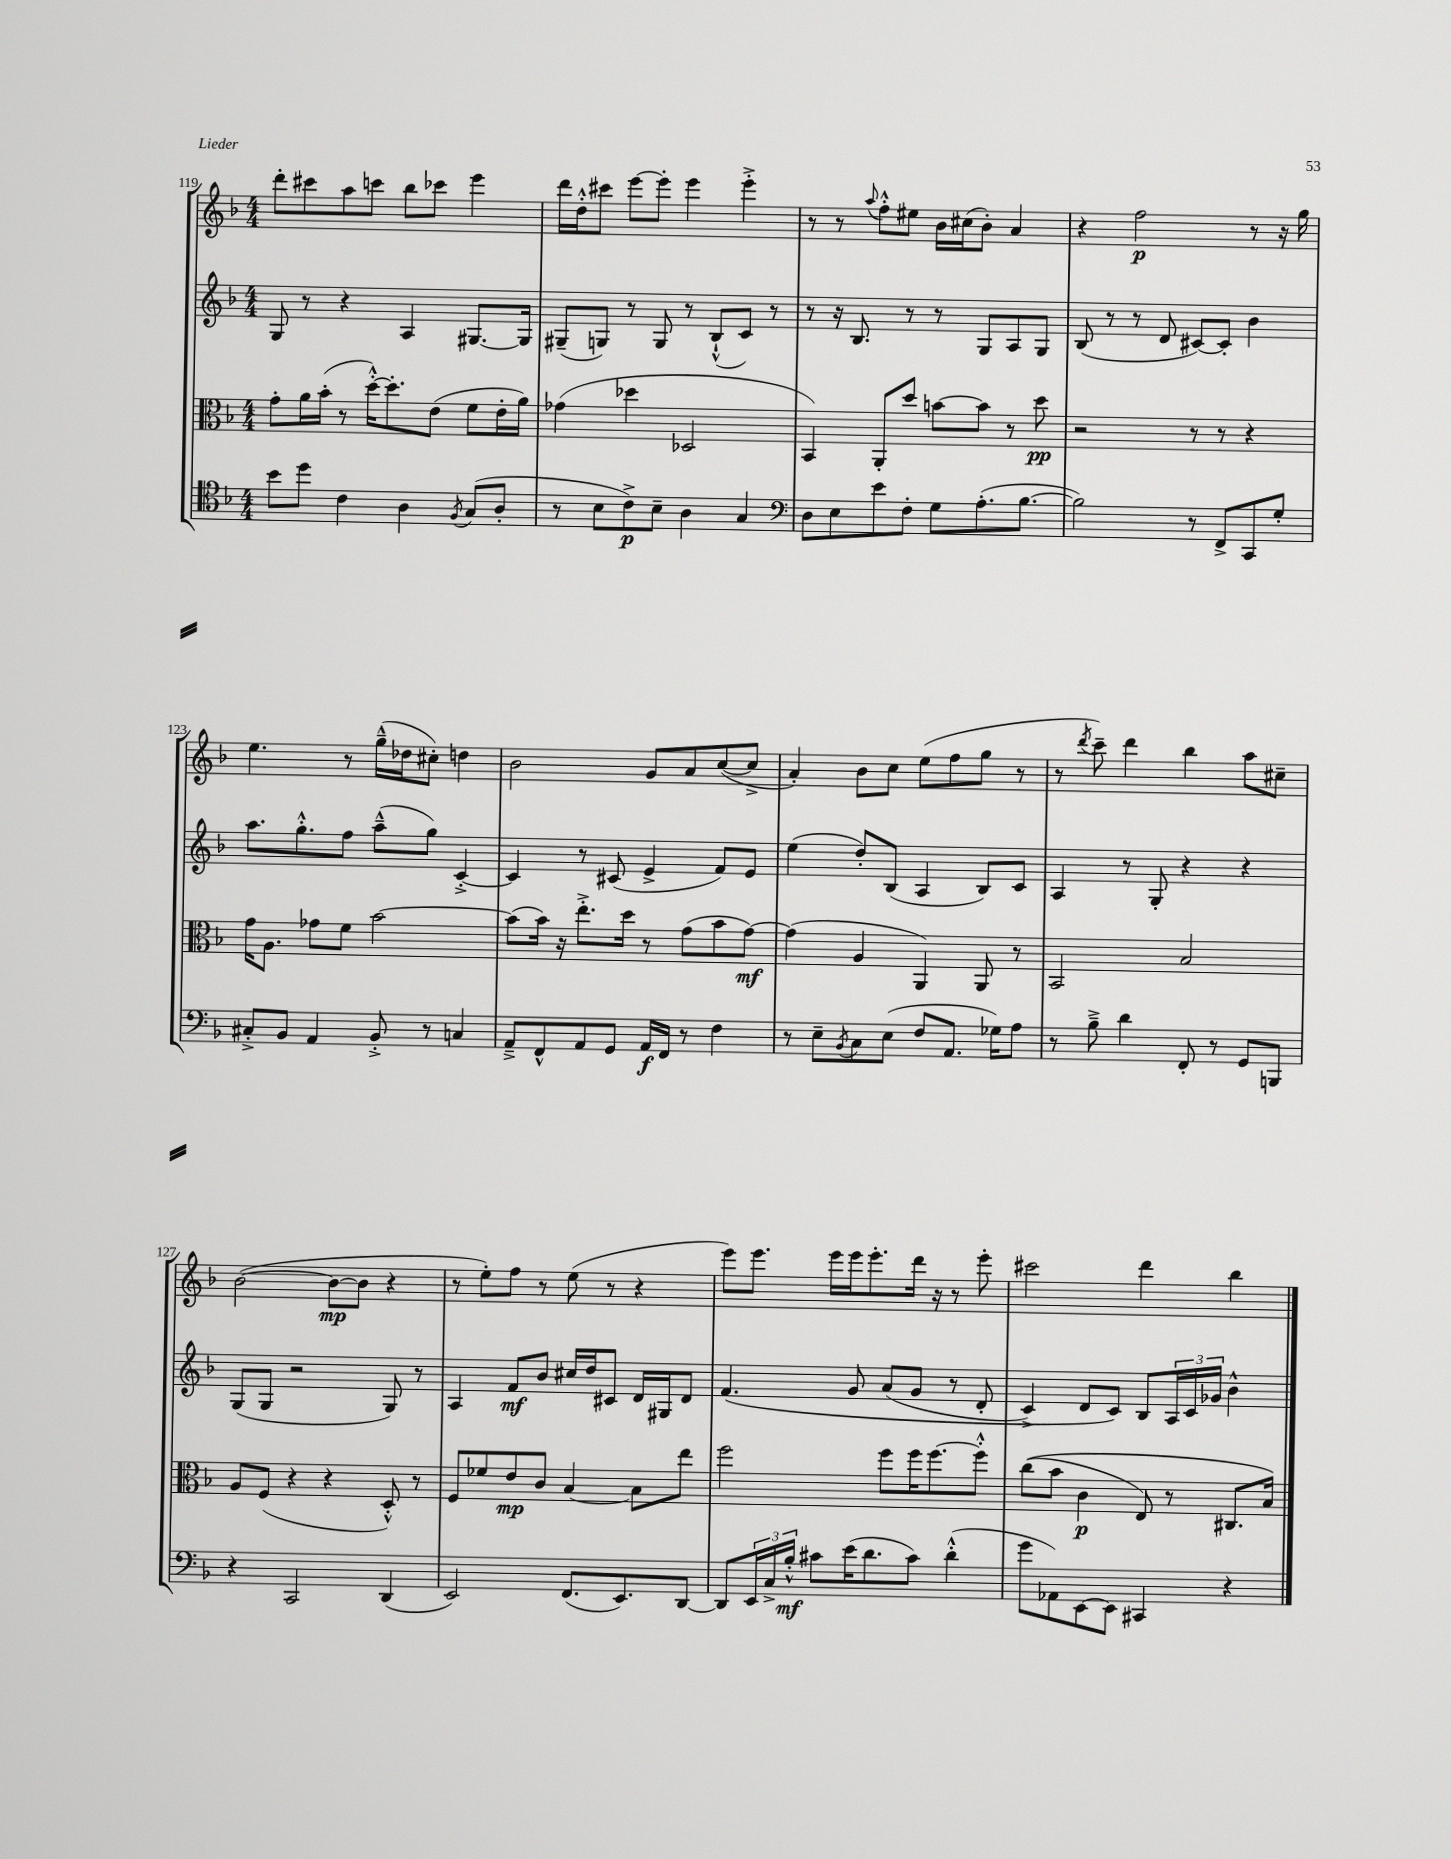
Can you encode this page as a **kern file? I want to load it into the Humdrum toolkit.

**kern	**kern	**kern	**kern
*staff4	*staff3	*staff2	*staff1
*clefC4	*clefC3	*clefG2	*clefG2
*k[b-]	*k[b-]	*k[b-]	*k[b-]
*M4/4	*M4/4	*M4/4	*M4/4
8b-	8g'	8G	8ddd'
8dd	16a	8r	8ccc#
.	(16b-'	.	.
4c	8r	4r	8aa
.	[16dd'^^)	.	8ccc
.	8.dd']	.	.
4A	.	4A	8bb-
.	(8e	.	8ccc-
8qF	.	.	.
(8G	8f	[8.G#	4eee
8A'	16e'	.	.
.	16a)	16G#]	.
=	=	=	=
8r	(4g-	(8G#~	16ddd
.	.	.	16dd'^^
8B-	.	8G)	8ccc#
8c^)	4dd-	8r	[8eee
8B-~	.	8G	8eee']
4A	2D-	8r	4eee
.	.	(8B-`^^	.
4G	.	8c)	4eee'^
.	.	8r	.
=	=	=	=
*clefF4	*	*	*
8D	4BB-)	8r	8r
8E	.	16r	8r
.	.	8.B-	.
.	.	.	8qqaa
8e	8AA'	.	8ff'^^
8F'	8dd	8r	8ee#
8G	[8b	8r	16b-
.	.	.	(16cc#
(8.A'	8b]	8G	8b-')
.	8r	8A	4a
[8.B-	.	.	.
.	8dd	8G	.
=	=	=	=
2B-])	2r	(8B-	4r
.	.	8r	.
.	.	8r	2ff
.	.	8d	.
8r	8r	[8c#)	.
8FF^	8r	8c#']	.
8CC	4r	4b-	8r
8G'	.	.	16r
.	.	.	16gg
=	=	=	=
8C#'^	16g	8.aa	4.ee
.	8.A	.	.
8BB-	.	.	.
.	.	8.gg'^^	.
4AA	8g-	.	.
.	8f	8ff	8r
8BB-'^	[2b-	(8aa~^^	(16gg~^^
.	.	.	16dd-
8r	.	8gg)	8cc#')
4C	.	[4c'^	4dd
=	=	=	=
8AA~^	(8b-]	4c]	2b-
8FF^^	16b-)	.	.
.	16r	.	.
8AA	8.ee'^	8r	.
8GG	.	(8c#	.
.	16dd	.	.
16AA	8r	4e^	8g
16FF	.	.	.
8r	(8g	.	8a
4F	8b-	8f)	([8cc
.	[8g)	8e	8cc^]
=	=	=	=
8r	(4g]	(4ee	4a')
8E~	.	.	.
8qBB-	.	.	.
8C	4A	8dd')	8b-
(8E	.	(8B-	8cc
8F	4AA)	4A	(8ee
8.AA	.	.	8ff
.	8AA	8B-)	8gg
16G-)	.	.	.
8A	8r	8c	8r
=	=	=	=
8r	2BB-	4A	8r
.	.	.	8qddd
8B-~^	.	.	8ccc~)
4d	.	8r	4ddd
.	.	8G'	.
8FF'	2B-	4r	4bb-
8r	.	.	.
8GG	.	4r	8aa
8BBB	.	.	8cc#~
=	=	=	=
4r	8A	(8G	([2b-
.	(8F	8G	.
2CC	4r	2r	.
.	4r	.	8b-_
.	.	.	8b-]
(4DD	8D'^^)	8G)	4r
.	8r	8r	.
=	=	=	=
2EE)	8F	4A	8r
.	8f-	.	8ee')
.	8e	8f	8ff
.	8c	8b-	8r
(8.FF	[4B-	16cc#	(8ee
.	.	16dd	.
.	.	8c#	8r
8.EE)	.	.	.
.	8B-]	16d	4r
.	.	16G#	.
[8DD	8ee	8d	.
=	=	=	=
8DD]	2ff	&(4.f	8eee)
24EE	.	.	8.eee
24C^	.	.	.
24B-'^^	.	.	.
8c#	.	.	.
.	.	.	16eee
(16e	.	8g	16eee
8.d	.	.	8.eee'
.	8ff	(8a	.
8c#)	16ff	8g	16ddd
.	[8.ff	.	16r
(4d'^^	.	8r	8r
.	8ff'^^]	8d'	8eee'
=	=	=	=
8g	&((8cc	4c^)	2ccc#
8AA-)	8b-	.	.
[8EE	4c	8d	.
8EE]	.	8c&)	.
4CC#	8E)	8B-	4ddd
.	8r	24A	.
.	.	24c	.
.	.	24g-	.
4r	8.C#	4b-^^	4bb-
.	16B-&)	.	.
==	==	==	==
*-	*-	*-	*-
